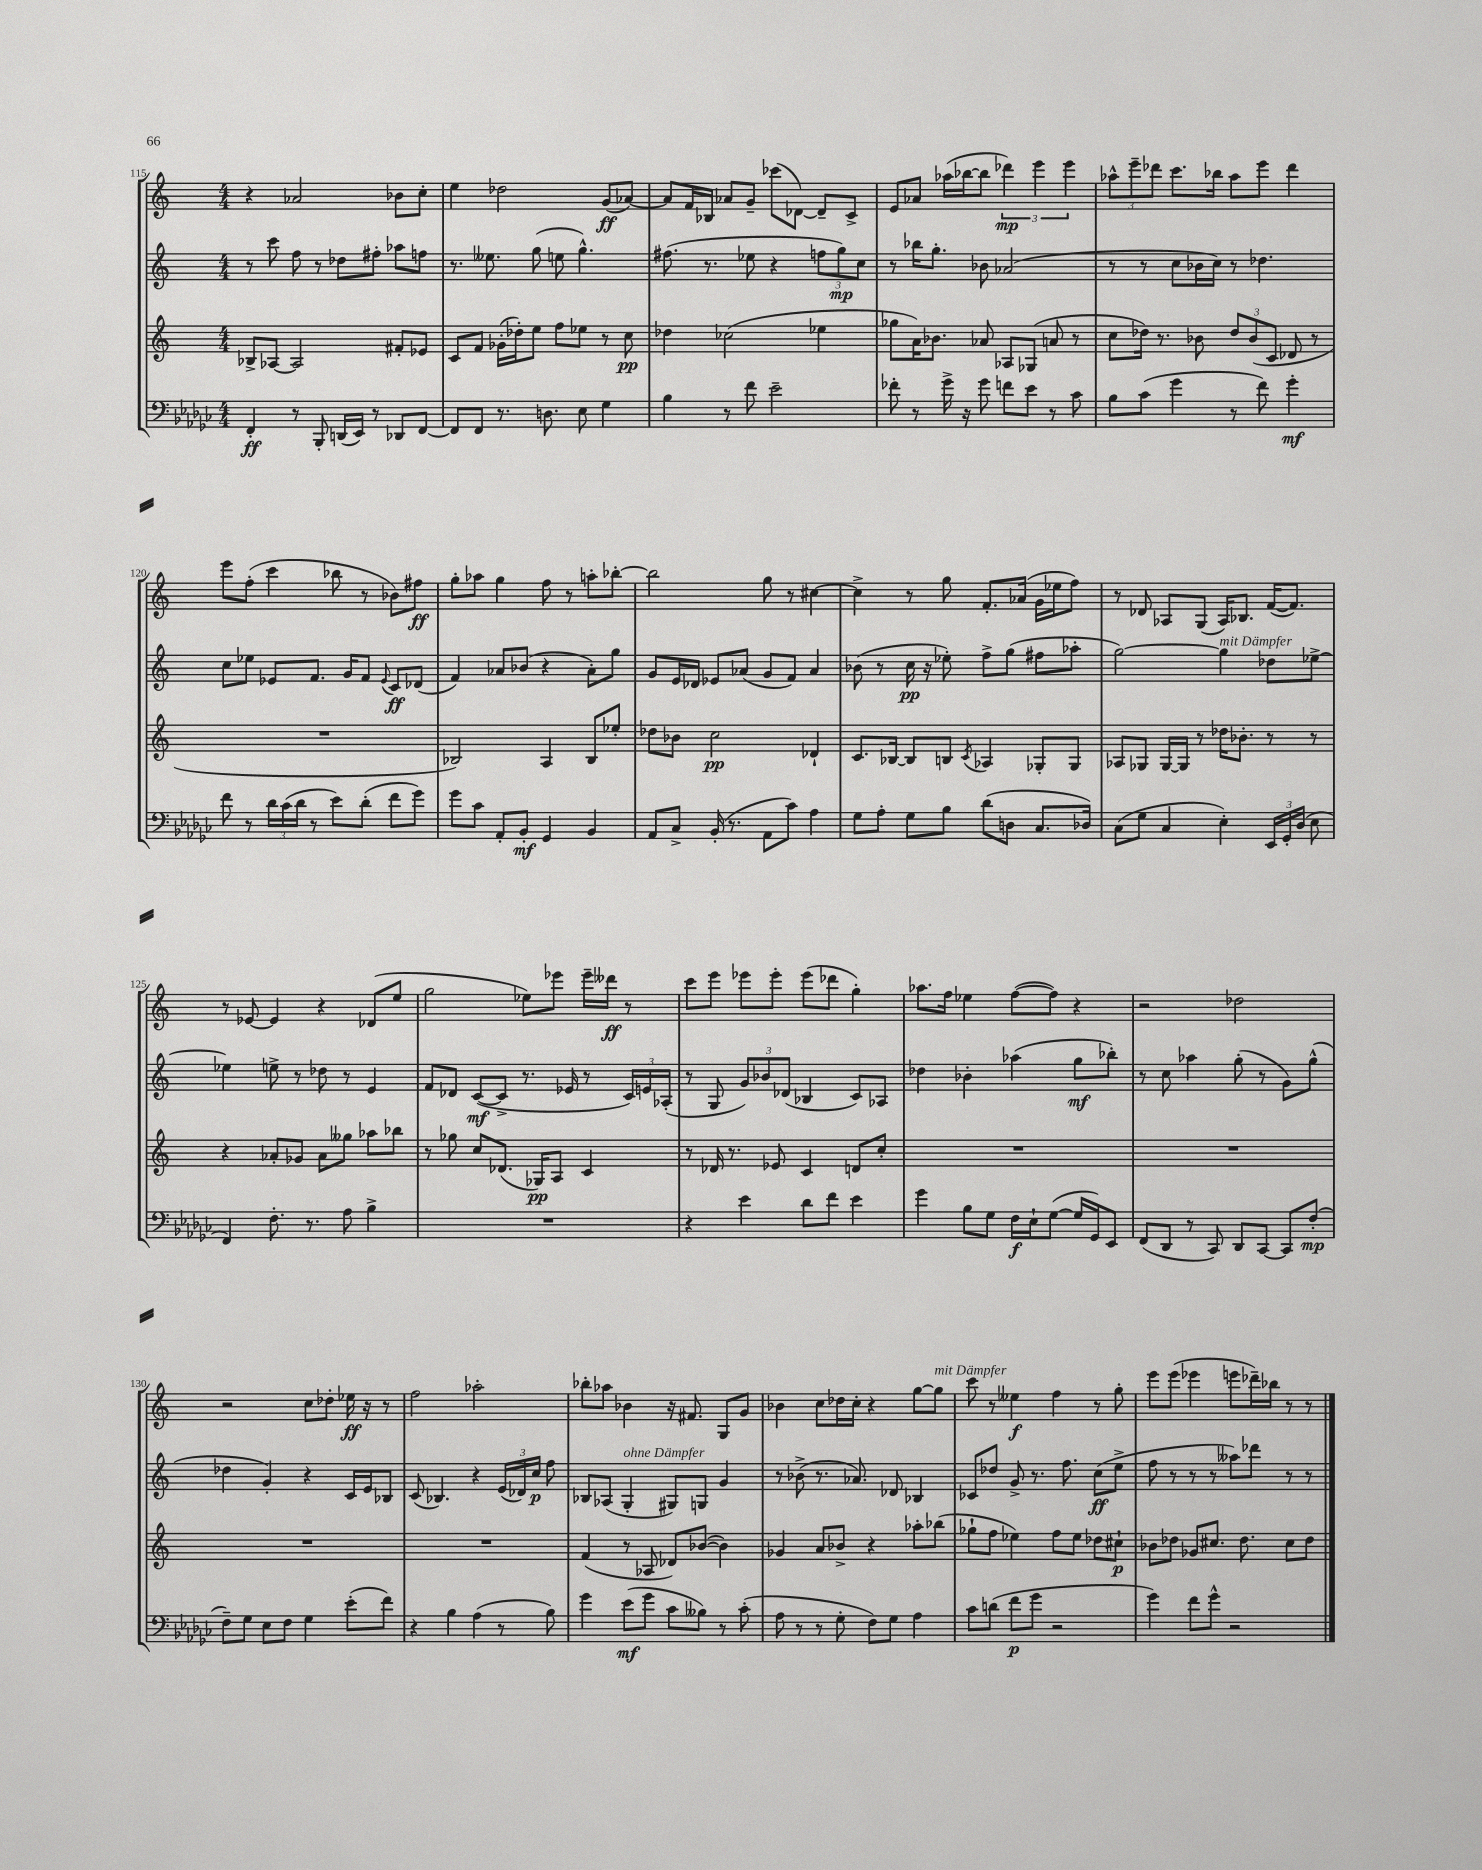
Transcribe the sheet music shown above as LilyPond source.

<<
\new StaffGroup <<
\new Staff = "s0" {
    \clef treble \key c \major \numericTimeSignature \time 4/4
    \autoBeamOff r4 aes'2 bes'8[ c''8]-. |
    e''4 des''2 g'8[\ff( aes'8]~) |
    aes'8[ f'16 bes16] aes'8[ g'8]-- ces'''8[( des'8]~) des'8[-- c'8]-> |
    e'8[ aes'8] aes''16[( bes''16~ bes''8] \tuplet 3/2 { des'''4\mp) e'''4 e'''4 } |
    \tuplet 3/2 { aes''8[-^ e'''8-- des'''8] } c'''8.[ bes''16] aes''8[ e'''8] des'''4 |
    e'''8[ f''8]-.( c'''4 bes''8 r8 bes'8[) fis''8]\ff |
    g''8[-. aes''8] g''4 f''8 r8 a''8[-. bes''8]~-. |
    bes''2 g''8 r8 cis''4~ |
    cis''4-> r8 g''8 f'8.[-. aes'16]( g'16[ ees''16 f''8]) |
    r8 des'8 aes8[ g8]( aes16[) bes8.] f'16[~( f'8.]) |
    r8 ees'8~ ees'4 r4 des'8[( e''8] |
    g''2 ees''8[) ees'''8] ees'''16[-- deses'''16]\ff r8 |
    c'''8[ e'''8] ees'''8[ ees'''8]-. ees'''8[( des'''8] g''4-.) |
    aes''8.[ f''16] ees''4 f''8[~( f''8]) r4 |
    r2 des''2 |
    r2 c''8[ des''8]-. ees''16\ff r16 r8 |
    f''2 aes''2-. |
    bes''8[-. aes''8] bes'4 r16 fis'8. g8[ g'8] |
    bes'4 c''8[ des''16 c''16]-. r4 g''8[~ g''8]^\markup { \italic "mit Dämpfer" } |
    c'''8 r8 eeses''4\f f''4 r8 g''8-. |
    e'''8[ e'''8]( ees'''4 e'''8[ des'''16--) bes''16] r8 r8 \bar "|." |
}
\new Staff = "s1" {
    \clef treble \key c \major \numericTimeSignature \time 4/4
    \autoBeamOff r8 c'''8 f''8 r8 des''8[ fis''8]-. aes''8[ f''8] |
    r8. eeses''8. g''8( e''8 g''4.-^) |
    fis''8.( r8. ees''8 r4 \tuplet 3/2 { f''8[ g''8\mp) c''8] } |
    r8 bes''16[ g''8.]-. bes'8 aes'2( |
    r8 r8 c''8[ bes'16 c''16]) r8 des''4. |
    c''8[ ees''8] ees'8[ f'8.] g'16[ f'8] \appoggiatura { ees'8 } c'8[\ff des'8]( |
    f'4) aes'8[ bes'8]( r4 aes'8[-.) g''8] |
    g'8[ e'16 des'16] ees'8[ aes'8]( g'8[ f'8]) aes'4 |
    bes'8( r8 c''16\pp r16 ees''8-.) f''8[-> g''8]( fis''8[ aes''8]-. |
    g''2~) g''4^\markup { \italic "mit Dämpfer" } des''8[ ees''8]~-> |
    ees''4 e''8-> r8 des''8 r8 e'4 |
    f'8[ des'8] c'8[~\mf( c'8]-> r8. ees'16 r8 \tuplet 3/2 { c'16[) e'16 aes16]-.( } |
    r8 g8 \tuplet 3/2 { g'8[) bes'8 des'8]( } bes4 c'8[) aes8] |
    des''4 bes'4-. aes''4( g''8[\mf bes''8]-.) |
    r8 c''8 aes''4 g''8-.( r8 g'8[) g''8]-^( |
    des''4 g'4-.) r4 c'16[ e'16 bes8] |
    c'8( bes4.) r4 \tuplet 3/2 { e'16[( des'16) c''16]\p } f''8 |
    bes8[ aes8]( g4-.^\markup { \italic "ohne Dämpfer" } gis8[) g8] g'4 |
    r8 bes'8->( r8. aes'8.) des'8 bes4 |
    ces'8[ des''8] g'8-> r8. f''8. c''8[\ff( e''8]-> |
    f''8 r8 r8 r8 aeses''8[) des'''8] r8 r8 \bar "|." |
}
\new Staff = "s2" {
    \clef treble \key c \major \numericTimeSignature \time 4/4
    \autoBeamOff bes8[-> aes8]~ aes2 fis'8[-. ees'8] |
    c'8[ f'8] ges'16[-.( des''16-.) e''8] f''8[ ees''8] r8 c''8\pp |
    des''4 ces''2( ees''4 |
    ges''8[ a'16) bes'8.] aes'8 aes8[ ges8]( a'8 r8 |
    c''8[ des''16]) r8. bes'8 \tuplet 3/2 { des''8[ bes'8( c'8] } des'8 r8 |
    R1 |
    bes2) a4 bes8[ ees''8]-. |
    des''8[ bes'8] c''2\pp des'4-! |
    c'8.[ bes16]~ bes8[ b8] \acciaccatura { c'8 } aes4 ges8[-. ges8] |
    aes8[ ges8] ges16[~ ges16] r8 des''16[ bes'8.]-. r8 r8 |
    r4 aes'8[-. ges'8] aes'8[ geses''8] aes''8[ bes''8] |
    r8 ges''8 c''8[ des'8.]( ges16[\pp) a8] c'4 |
    r8 des'16 r8. ees'8 c'4 d'8[ c''8]-. |
    R1 |
    R1 |
    R1 |
    R1 |
    f'4( r8 aes8 des'8[) bes'8]~( bes'4) |
    ges'4 a'8[ bes'8]-> r4 aes''8[-. bes''8]( |
    ges''8[-! f''8] ees''4) f''8[ ees''8] des''8[ cis''8]-!\p |
    bes'8[ des''8] ges'8[ cis''8.] des''8. cis''8[ des''8] \bar "|." |
}
\new Staff = "s3" {
    \clef bass \key ges \major \numericTimeSignature \time 4/4
    \autoBeamOff f,4-.\ff r8 bes,,8-. d,16[( ees,16]) r8 des,8[ f,8]~ |
    f,8[ f,8] r8. d8. ees8 ges4 |
    bes4 r8 f'8 ees'2-- |
    fes'8-. r8 ges'16-> r16 ges'8 f'8[ ees'8] r8 ces'8 |
    bes8[ ces'8]( ges'4 r8 f'8) ges'4-.\mf |
    f'8 r8 \tuplet 3/2 { des'16[ ces'16( des'16] } r8 ees'8[) des'8]-.( f'8[ ges'8]) |
    ges'8[ ces'8] aes,8[-. bes,8]-.\mf ges,4 bes,4 |
    aes,8[ ces8]-> bes,16-.( r8. aes,8[ ces'8]) aes4 |
    ges8[ aes8]-. ges8[ bes8] des'8[( d8] ces8.[ des16]) |
    ces8[( ges8] ces4 ees4-.) \tuplet 3/2 { ees,16[ ges,16-. des16]( } ees8 |
    f,4) f8.-. r8. aes8 bes4-> |
    R1 |
    r4 ees'4 des'8[ f'8] ees'4 |
    ges'4 bes8[ ges8] f16[\f ees16-! ges8]~( ges16[ ges,16) ees,8] |
    f,8[( des,8] r8 ces,8) des,8[ ces,8]~ ces,8[ f8]-.\mp( |
    f8[--) ges8] ees8[ f8] ges4 ees'8[-.( f'8]) |
    r4 bes4 aes4( r8 bes8) |
    ges'4 ees'8[\mf( ges'8] ces'8[ beses8]) r8 ces'8-.( |
    aes8 r8 r8 ges8-. f8[) ges8] aes4 |
    ces'8[ d'8]( f'8[\p ges'8] r2 |
    ges'4) f'8[ ges'8]-^ r2 \bar "|." |
}
>>
>>
\layout { \context { \Score currentBarNumber = #115 } }
